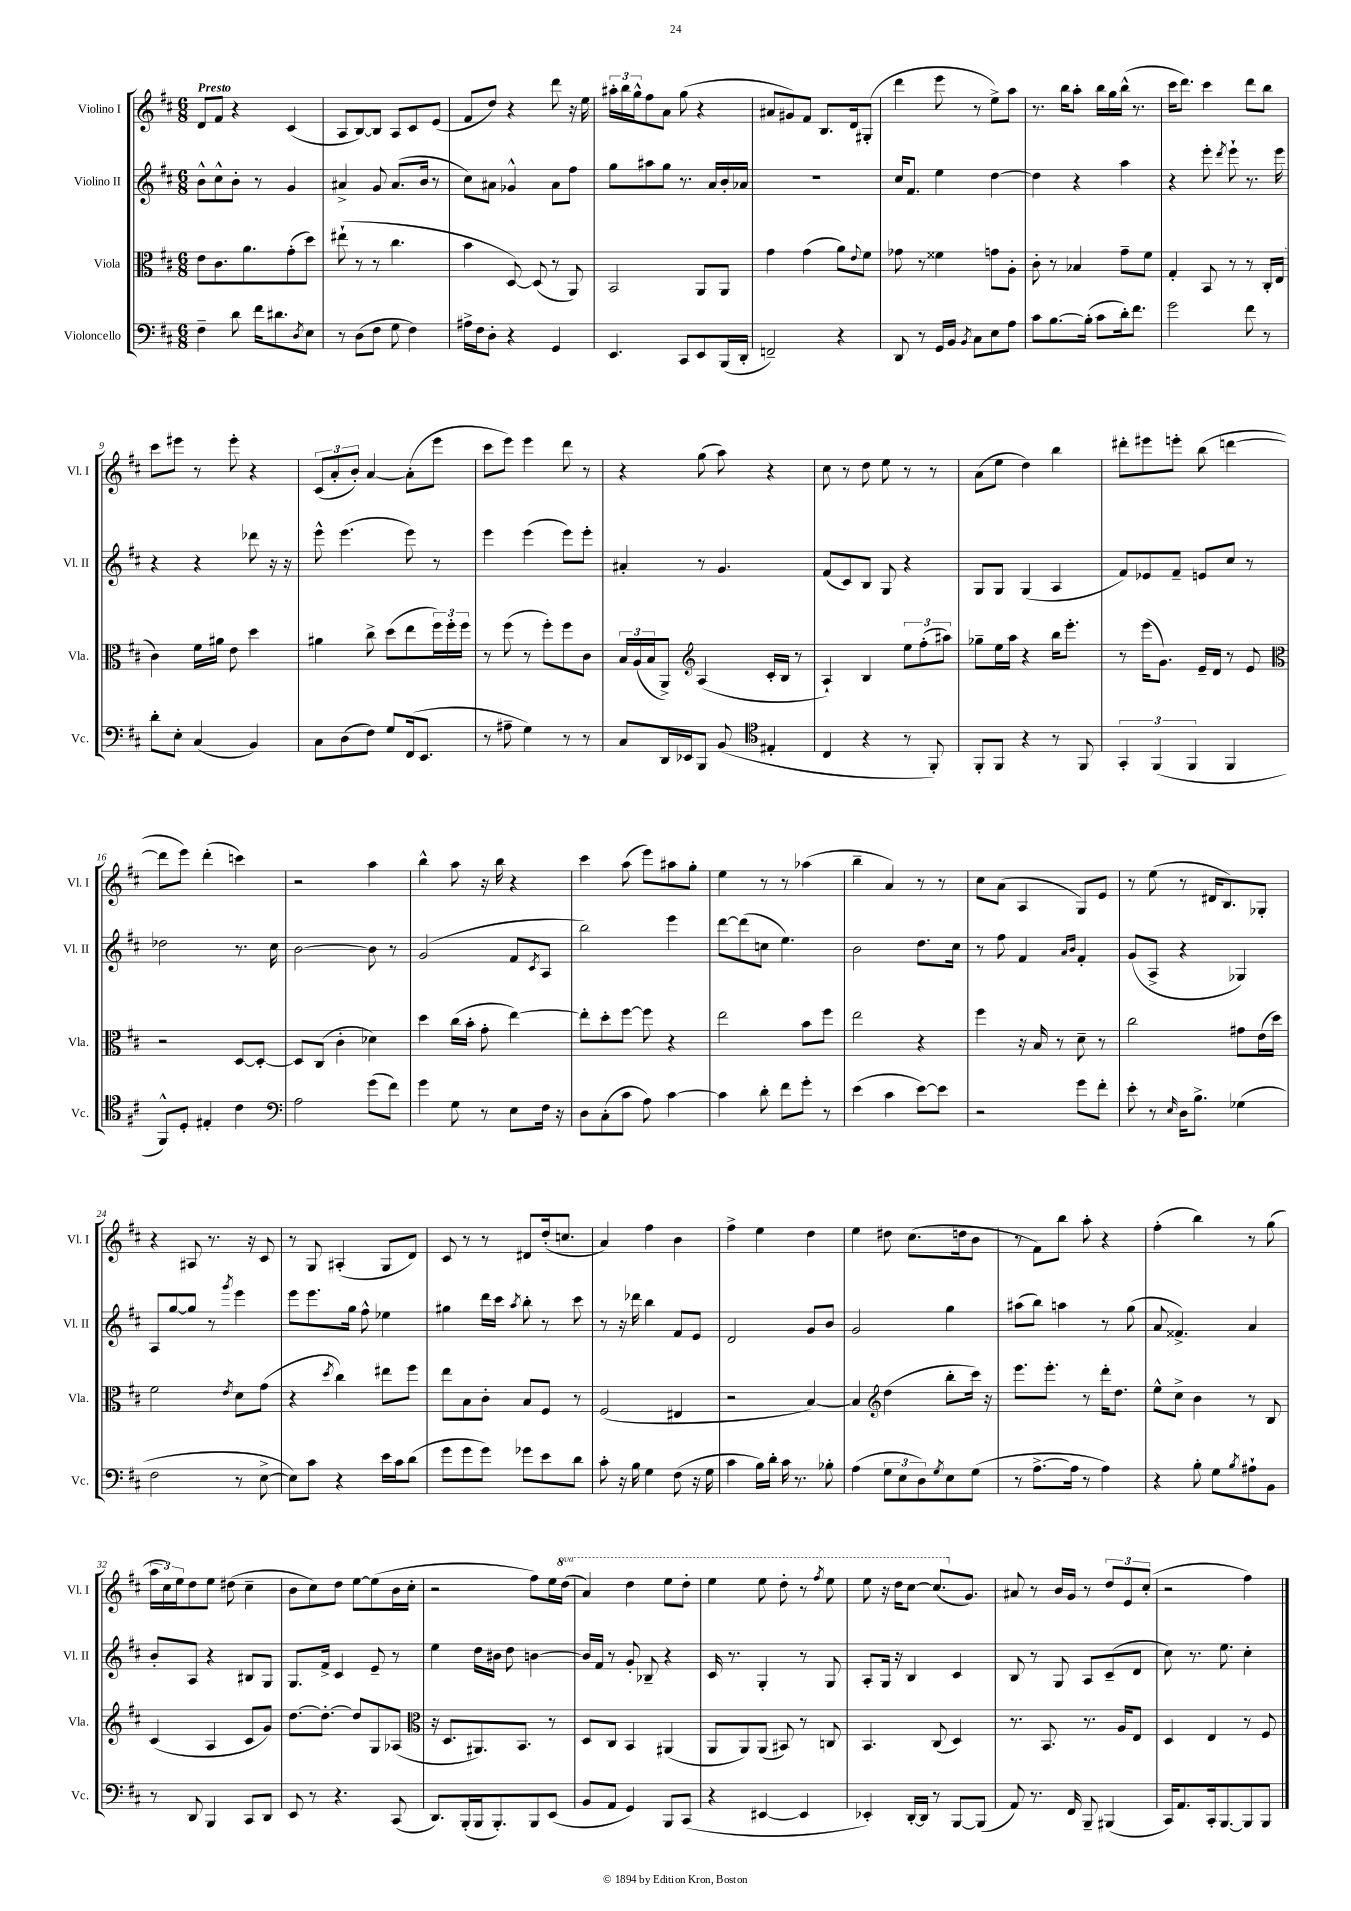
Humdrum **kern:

**kern	**kern	**kern	**kern
*staff4	*staff3	*staff2	*staff1
*clefF4	*clefC3	*clefG2	*clefG2
*k[f#c#]	*k[f#c#]	*k[f#c#]	*k[f#c#]
*M6/8	*M6/8	*M6/8	*M6/8
4F#~\	8e\L	8b^^\L	8d/L
.	8.c#\	8cc#^^\	8f#/J
8d\	.	8b'\J	4r
.	8.a\	.	.
16f#\LK	.	8r	.
8.d#\	.	.	.
.	(8g'\	4g/	(4c#/
8qD/	.	.	.
8E\J	8dd\J)	.	.
=	=	=	=
8r	(8ee#`\	4a#^/	8A/L
(8D\L	8r	.	[8B/)
8F#\J	8r	8g/	8B/]J
8G\	4.cc#\	(8.a#/L	8A/L
4F#\)	.	.	8c#/
.	.	16b/Jk	.
.	.	8r	(8e/J
=	=	=	=
16A#^\LL	4b\	8cc#\L)	8f#/L
16F#\J	.	.	.
8D'\J	.	8a#\J	8dd/J)
4r	[8D/)	4g-^^/	4r
.	(8D/]	.	.
4GG/	8r	8a#\L	8ddd\
.	8AA/)	8ff#\J	16r
.	.	.	16ee\
=	=	=	=
4.EE/	2BB/	8gg\L	24aa#'\LL
.	.	.	24bb\
.	.	.	24gg^^\J
.	.	8aa#\	8ff#\
.	.	8gg\J	8a\J
8CC#/L	.	8.r	(8gg\
8EE/	8AA/L	.	4r
.	.	16a/LL	.
(16BBB/L	8AA/J	16b'/	.
16DD'/JJ	.	16a-/JJ	.
=	=	=	=
2FF~/)	4g\	2.r	8a#/L
.	.	.	8g#/)
.	(4g\	.	8f#/J
.	.	.	8.B/L
4r	8a\L)	.	.
.	.	.	16d/k
.	8qqe/	.	.
.	8f#\J	.	(8G#'/J
=	=	=	=
8DD/	8g-\	16cc#/LK	4ddd\
.	.	8.f#/J	.
8r	8r	.	.
16GG/LL	4f##\	4ee\	8eee\
16BB/JJ	.	.	.
8qBB/	.	.	.
8C#\L	.	.	8r
8E\	8g\L	[4dd\	8ee^\L)
8A\J	8A'\J	.	8aa\J
=	=	=	=
8c#\L	8c#'\	4dd\]	8.r
[8.B\	8r	.	.
.	.	.	16bb\LK
.	4B-/	4r	8aa'\J
(16B'\]Jk	.	.	.
8c#\L	.	.	16bb\LL
.	.	.	16gg\
16d'\k)	8g~\L	4aa\	(16bb^^\JJ
8.f#\J	.	.	8.r
.	8f#\J	.	.
=	=	=	=
2g\	4G'/	4r	16ccc#\LK
.	.	.	8.ddd\J)
.	8BB/	8eee'\	4ccc#\
.	.	8qddd/	.
.	8r	8eee`\	.
8f#\	8r	8.r	8ddd\L
8r	16C#'/LL	.	8bb\J
.	(16E/JJ	16eee\	.
=	=	=	=
8d'\L	4c#\)	4r	8ccc#\L
8E'\J	.	.	8eee#\J
(4C#/	16f#\LL	4r	8r
.	16a#\JJ	.	.
.	8e\	.	8eee#'\
4BB/)	4dd\	8ddd-\	4r
.	.	16r	.
.	.	16r	.
=	=	=	=
8C#\L	4a#\	8eee^^\	(12c#/L
.	.	.	12a'/
(8D\	.	(4.eee\	.
.	.	.	12b'/J)
8F#\J)	8cc#^\	.	[4a/
8G/L	(8dd\L	.	.
(16FF#/k	8ee\	8eee\)	(8a'\]L
8.EE/J	.	.	.
.	24ff#\L)	8r	8eee\J
.	24ff#'\	.	.
.	24ff#\JJ	.	.
=	=	=	=
8r	8r	4eee\	8ccc#\L
8A#~\	(8ff#\	.	8eee\J)
4G\)	8r	(4eee\	4eee\
.	8ff#'\L)	.	.
8r	8ff#\	8eee\L)	8ddd\
8r	8c#\J	8eee'\J	8r
=	=	=	=
8C#/L	24B/LL	4a#'/	4r
.	(24A/	.	.
.	24B/J	.	.
16DD/L	8AA^/J)	.	.
16EE-/J	.	.	.
*	*clefG2	*	*
8BBB/J	(4A/	8r	(8gg\
(8BB/	.	4.g/	8aa\)
*clefC4	*	*	*
4E#'/	16c#'/LL	.	4r
.	16B/JJ	.	.
.	8r	.	.
=	=	=	=
4C#/	4A`/)	(8f#/L	8cc#\
.	.	8c#/)	8r
4r	4B/	8B/J	8dd\
.	.	8G/	8ee\
8r	12ee\L	4r	8r
.	(12ff#'\	.	.
8FF#'/)	.	.	8r
.	12aa#\J)	.	.
=	=	=	=
8FF#'/L	8gg-~\L	8G/L	(8a\L
8FF#/J	16ee\L	8G/J	8ee\J
.	16aa\JJ	.	.
4r	4r	(4G/	4dd\)
8r	16bb\LK	4A/	4bb\
.	8.eee'\J	.	.
8FF#/	.	.	.
=	=	=	=
6GG'/	8r	8f#/L)	8ddd#'\L
.	(16eee\LK	8e-/	8eee#\
(6FF#/	.	.	.
.	8.g\J)	.	.
.	.	8f#~/J	8eee'\J
6FF#/	.	.	.
.	16e~/LL	8e/L	(8bb\
.	16d/JJ	.	.
4FF#/	8r	8cc#/J	[4ddd\
.	8e/	8r	.
=	=	=	=
*	*clefC3	*	*
8FF#^^/L)	2r	2dd-\	8ddd\]L
8D'/J	.	.	8eee\J)
4E#'/	.	.	(4ddd'\
4c#\	[8D/L	8.r	4ccc\)
.	8D'/_J	.	.
.	.	16cc#\	.
=	=	=	=
*clefF4	*	*	*
2A\	8D/]L	[2b\	2r
.	(8C#/J	.	.
.	4c#'\	.	.
(8g\L	4d-\)	8b\]	4aa\
8f#\J)	.	8r	.
=	=	=	=
4g\	4dd\	(2g/	4bb^^\
8G\	(16cc#\LL	.	8aa\
.	16b'\JJ	.	.
8r	8g'\	.	16r
.	.	.	16bb\
8E\L	[4ee\)	8f#/L	4r
.	.	8qc#/	.
16F#\Jk	.	8A/J	.
16r	.	.	.
=	=	=	=
8D\L	8ee'\]L	2bb\)	4ccc#\
(8C#'\	8dd'\	.	.
8c#\J	[8ff#\J	.	(8aa\
8A\)	8ff#\]	.	8eee\L)
[4c#\	4r	4eee\	8aa#\
.	.	.	8gg'\J
=	=	=	=
4c#\]	2ee\	[8ddd\L	4ee\
.	.	(8ddd\]	.
8d'\	.	8cc\J	8r
8f#\L	.	4.ee\)	8r
8g'\J	8b\L	.	(4aa-\
8r	8ff#\J	.	.
=	=	=	=
(4e\	2ee\	2b\	4bb~\
4c#\	.	.	4a/)
[8e\L)	4r	8.dd\L	8r
8e\]J	.	.	8r
.	.	16cc#\Jk	.
=	=	=	=
2r	4ff#\	8r	8cc#\L
.	.	8ff#\	(8a\J
.	16r	4f#/	4A/
.	16B/	.	.
.	8r	.	.
.	.	16qqa/LL	.
.	.	16qqb/JJ	.
8g\L	8d~\	4f#'/	8G/L)
8f#'\J	8r	.	8e/J
=	=	=	=
8e'\	2cc#\	(8g/L	8r
8r	.	8A^/J	(8ee\
16qqE/	.	.	.
16D\LK	.	4r	8r
8.B^\J	.	.	.
.	.	.	16d#/LK
.	.	.	8.B/)
(4G-\	8g#\L	4G-/)	.
.	(16e\L	.	8G-'/J
.	16dd\JJ)	.	.
=	=	=	=
2F#\	2f#\	8A/L	4r
.	.	[8gg/	.
.	.	8gg/]J	8A#/
.	.	8r	8.r
.	8qe/	8qggg/	.
8r	8d\L	4eee\	.
.	.	.	16r
[8E^\	(8g\J	.	8c#/
=	=	=	=
8E\]L)	4r	8eee\L	8r
8c#\J	.	8.eee\	8G/
.	8qdd/	.	.
4r	4cc#\)	.	(4A#'/
.	.	16gg\Jk	.
.	.	8ff#^^\	.
16e\LL	8ee#\L	4ee-\	8G/L
16c#\J	.	.	.
(8d\J	8ff#\J	.	8d/J)
=	=	=	=
8g\L	8ee\L	4gg#\	8c#/
8g\	8B\	.	8r
8g\J)	8c#'\J	16ddd\LL	8r
.	.	16ccc#\JJ	.
.	.	8qaa/	.
8g-\L	8B/L	8bb'\	8d#/L
8e\	8F#/J	8r	(16dd'/k
.	.	.	8.cc/J
8d\J	8r	8ccc#\	.
=	=	=	=
8c#'\	(2F#/	8r	4a/)
16r	.	16r	.
16B\	.	16ddd-\	.
4G\	.	4bb\	4ff#\
(8F#\	4E#/	8f#/L	4b\
16r	.	8e/J	.
16G\	.	.	.
=	=	=	=
4c#\	2r	2d/	4ff#^\
16B\LL)	.	.	4ee\
16d'\JJ	.	.	.
16c#\	.	.	.
8.r	.	.	.
.	[4B/)	8g/L	4dd\
8B-'\	.	8b/J	.
=	=	=	=
(4A\	4B/]	2g/	4ee\
*	*clefG2	*	*
12G\L	(4dd\	.	8dd#\
12E\	.	.	.
.	.	.	(8.cc#\L
12D\)	.	.	.
8qG/	.	.	.
8E\	8bb'\L	4gg\	.
.	.	.	16dd\k
(8G\J	16ccc#\Jk)	.	8b\J
.	16r	.	.
=	=	=	=
8r	8.eee\L	(8aa#\L	8r
[8.A^\L	.	8bb\J)	8f#\L)
.	8.eee'\J	.	.
.	.	4aa\	8bb\J
16A\]Jk	.	.	.
8r	8r	.	8aa'\
4A\)	16ddd'\LK	8r	4r
.	8.dd\J	.	.
.	.	(8gg\	.
=	=	=	=
4r	8ee^^\L	8a/	(4ff#'\
.	8cc#^\J	4.f##^/)	.
8B'\	4b\	.	4bb\)
8G\L	.	.	.
8qB/	.	.	.
8A#`\	8r	4a/	8r
8BB\J	8B/	.	(8gg\
=	=	=	=
8r	(4c#/	8b'/L	24aa\LL
.	.	.	24cc#\)
.	.	.	24ee\J
8DD/	.	8A/J	8dd\
4BBB/	4A/	4r	8ee\J
.	.	.	(8dd#\
8CC#/L	8c#/L	8B#/L	4cc#~\
8DD/J	8g/J)	8G/J	.
=	=	=	=
8EE/	[8.dd\L	8.G/L	8b\L
8r	.	.	8cc#\)
.	8.dd'\_J	16f#^/Jk	.
4.r	.	4c#/	8dd\J
.	8dd/]L	.	[8ee\L
.	8G/	8e~/	(8ee\]
(8CC#/	(8A-/J	8r	16b\L
.	.	.	16cc#'\JJ
=	=	=	=
*	*clefC3	*	*
8.DD/L)	16r	4ee\	2r
.	8.D/L	.	.
(16BBB'/L	.	.	.
16BBB/J	8.AA#/)	16dd\LL	.
8.BBB'/)	.	16b#\JJ	.
.	.	8dd\	.
.	8.BB/J	.	.
8BBB/	.	[4b\	8ff#\L)
(8EE/J	8r	.	16ee\L
.	.	.	(16ddd\JJ
=	=	=	=
8BB/L	8D/L	16b/]LL	4aa/)
.	.	16f#/JJ	.
8AA/J	8C#/J	8r	.
4GG/)	4BB/	8g'/	4ddd\
.	.	8B-~/	.
8BBB/L	(4AA#/	4r	8eee\L
(8CC#/J	.	.	8ddd'\J
=	=	=	=
4r	8AA/L	16c#/	4eee\
.	.	8.r	.
.	8AA/)	.	.
[4EE#/	(8AA/J	4G'/	8eee\
.	8BB#/)	.	8ddd'\
4EE#/]	8r	8r	8r
.	.	.	8qfff#/
.	8C/	8G/	8eee\
=	=	=	=
4EE-'/)	4.BB/	8A'/L	8eee\
.	.	16G/Jk	16r
.	.	16r	16ddd\LK
[16DD'/LL	.	4B/	[8ccc#\J
16DD/]JJ	.	.	.
8r	(8C#/	.	(8.ccc#/]L
[8BBB/L	4D/)	4c#/	.
.	.	.	8.g/J)
(8BBB/]J	.	.	.
=	=	=	=
8AA/)	8.r	8B/	8a#/
8.r	.	8r	8r
.	8.BB/	.	.
.	.	8G/	16b/LL
16FF#/	.	.	16g/JJ
8BBB~/	8.r	8A/L	8r
(4BBB#/	.	(8c#~/	12dd/L
.	16A/LK	.	.
.	.	.	12e/
.	8E/J	8d/J	.
.	.	.	(12cc#'/J
=	=	=	=
16CC#/LK)	4D/	8cc#\)	2r
8.AA/	.	.	.
.	.	8.r	.
16CC#'/k	4E/	.	.
[8.BBB/	.	8.ee\	.
8BBB/]	8r	4cc#'\	4ff#\)
8BBB/J	8F#/	.	.
==	==	==	==
*-	*-	*-	*-
